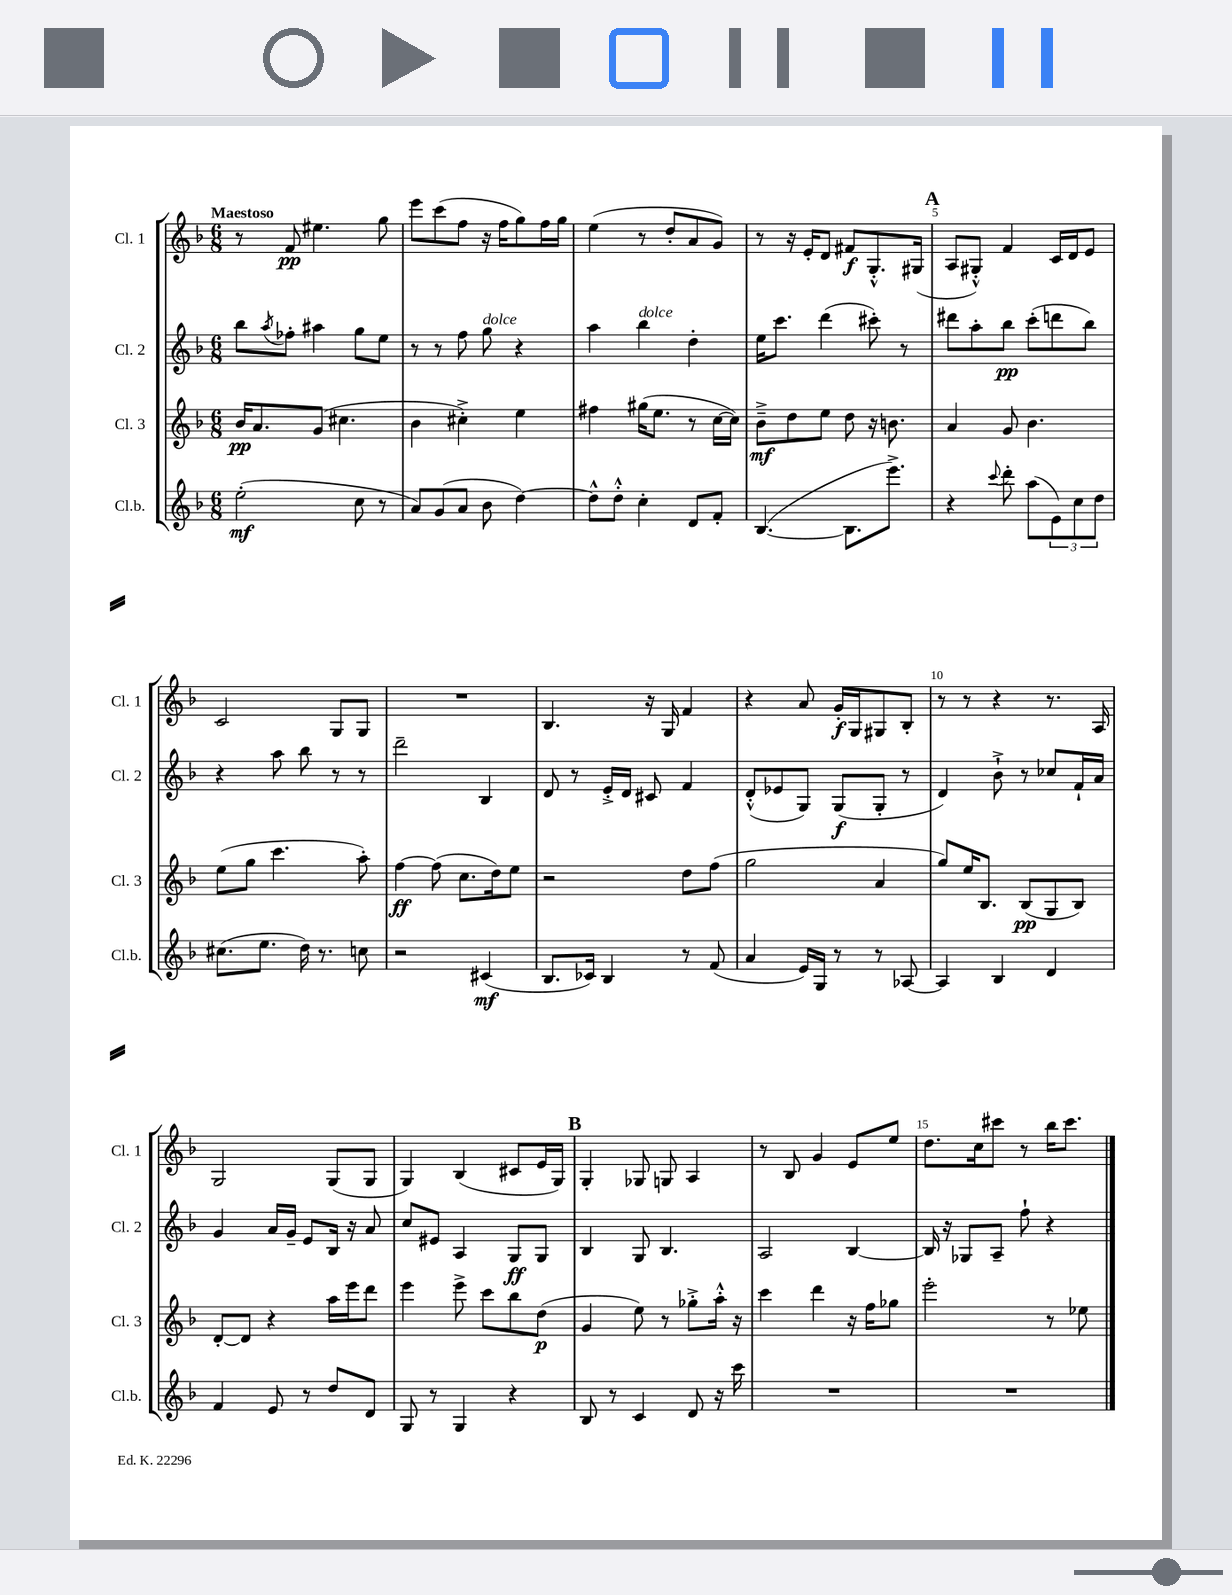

**kern	**kern	**kern	**kern
*staff4	*staff3	*staff2	*staff1
*clefG2	*clefG2	*clefG2	*clefG2
*k[b-]	*k[b-]	*k[b-]	*k[b-]
*M6/8	*M6/8	*M6/8	*M6/8
(2ee'	16b-	8bb-	8r
.	8.a	.	.
.	.	8qaa	.
.	.	8ff-'	8f
.	(8g	4aa#	4.ee#
.	4.cc#	.	.
8cc	.	8gg	.
8r	.	8ee	8gg
=	=	=	=
8a)	4b-	8r	8eee
(8g	.	8r	(8ccc
8a	4cc#'^)	8ff	8ff
8b-	.	8gg	16r
.	.	.	16ff
[4dd)	4ee	4r	8gg)
.	.	.	16ff
.	.	.	16gg
=	=	=	=
8dd^^]	4ff#	4aa	(4ee
8dd'^^	.	.	.
4cc'	(16gg#	4bb-	8r
.	8.ee	.	.
.	.	.	8dd'
8d	8r	4dd'	8a
8f'	[16cc	.	8g)
.	16cc])	.	.
=	=	=	=
([4.B-	8b-~^	16ee	8r
.	.	8.ccc	.
.	8dd	.	16r
.	.	.	16e'
.	8ee	(4ddd	8d
8.B-]	8dd	.	8f#
.	16r	8ccc#')	8.G'^^
8.eee^)	8.b	.	.
.	.	8r	.
.	.	.	(16G#
=	=	=	=
4r	4a	8ddd#	8A
.	.	8aa'	8G#'^^)
8qqccc	.	.	.
8ddd'	8g	8bb-	4f
(8aa	4.b-	(8ccc'	.
12e)	.	8ddd	16c
.	.	.	16d
12cc	.	.	.
.	.	8bb-)	8e
12dd	.	.	.
=	=	=	=
(8.cc#	(8ee	4r	2c
.	8gg	.	.
8.ee	.	.	.
.	4.ccc	8aa	.
16dd)	.	8bb-	.
8.r	.	.	.
.	.	8r	8G
8cc	8aa')	8r	8G
=	=	=	=
2r	[4ff	2ddd~	2.r
.	(8ff]	.	.
.	8.cc	.	.
(4c#	.	4B-	.
.	16dd)	.	.
.	8ee	.	.
=	=	=	=
8.B-	2r	8d	4.B-
.	.	8r	.
16c-)	.	.	.
4B-	.	16e'^	.
.	.	16d	.
.	.	8c#	16r
.	.	.	16G
8r	8dd	4f	4f
(8f	(8ff	.	.
=	=	=	=
4a	2gg	(8d'^^	4r
.	.	8e-	.
16e)	.	8G)	8a
16G	.	.	.
8r	.	(8G	16g'
.	.	.	16G
8r	4a	8G'	8G#
[8A-	.	8r	8B-'
=	=	=	=
4A-]	8gg)	4d)	8r
.	16ee	.	8r
.	8.B-	.	.
4B-	.	8b-`^	4r
.	(8B-	8r	.
4d	8G	8cc-	8.r
.	8B-)	16f`	.
.	.	16a	16A
=	=	=	=
4f	[8d'	4g	2G
.	8d]	.	.
8e	4r	16a	.
.	.	16g~	.
8r	.	8e	.
8dd	16aa	16B-	(8G
.	16eee	16r	.
8d	8ddd	8a	8G
=	=	=	=
8G	4eee	8cc	4G)
8r	.	8e#	.
4G	8eee^	4A	(4B-
.	8ccc	.	.
4r	8bb-	8G	8c#
.	(8dd	8G	16e
.	.	.	16G)
=	=	=	=
8B-	4g	4B-	4G'
8r	.	.	.
4c	8ee)	8G	8G-
.	8r	4.B-	8G
8d	8gg-'^	.	4A
16r	16aa'^^	.	.
16ccc	16r	.	.
=	=	=	=
2.r	4ccc	2A	8r
.	.	.	8B-
.	4ddd	.	4g
.	16r	[4B-	8e
.	16ff	.	.
.	8gg-	.	8ee
=	=	=	=
2.r	2eee'	16B-]	8.dd
.	.	16r	.
.	.	8G-	.
.	.	.	16cc
.	.	8A~	8ccc#
.	.	8ff`	8r
.	8r	4r	16bb-
.	.	.	8.ccc#
.	8ee-	.	.
==	==	==	==
*-	*-	*-	*-
